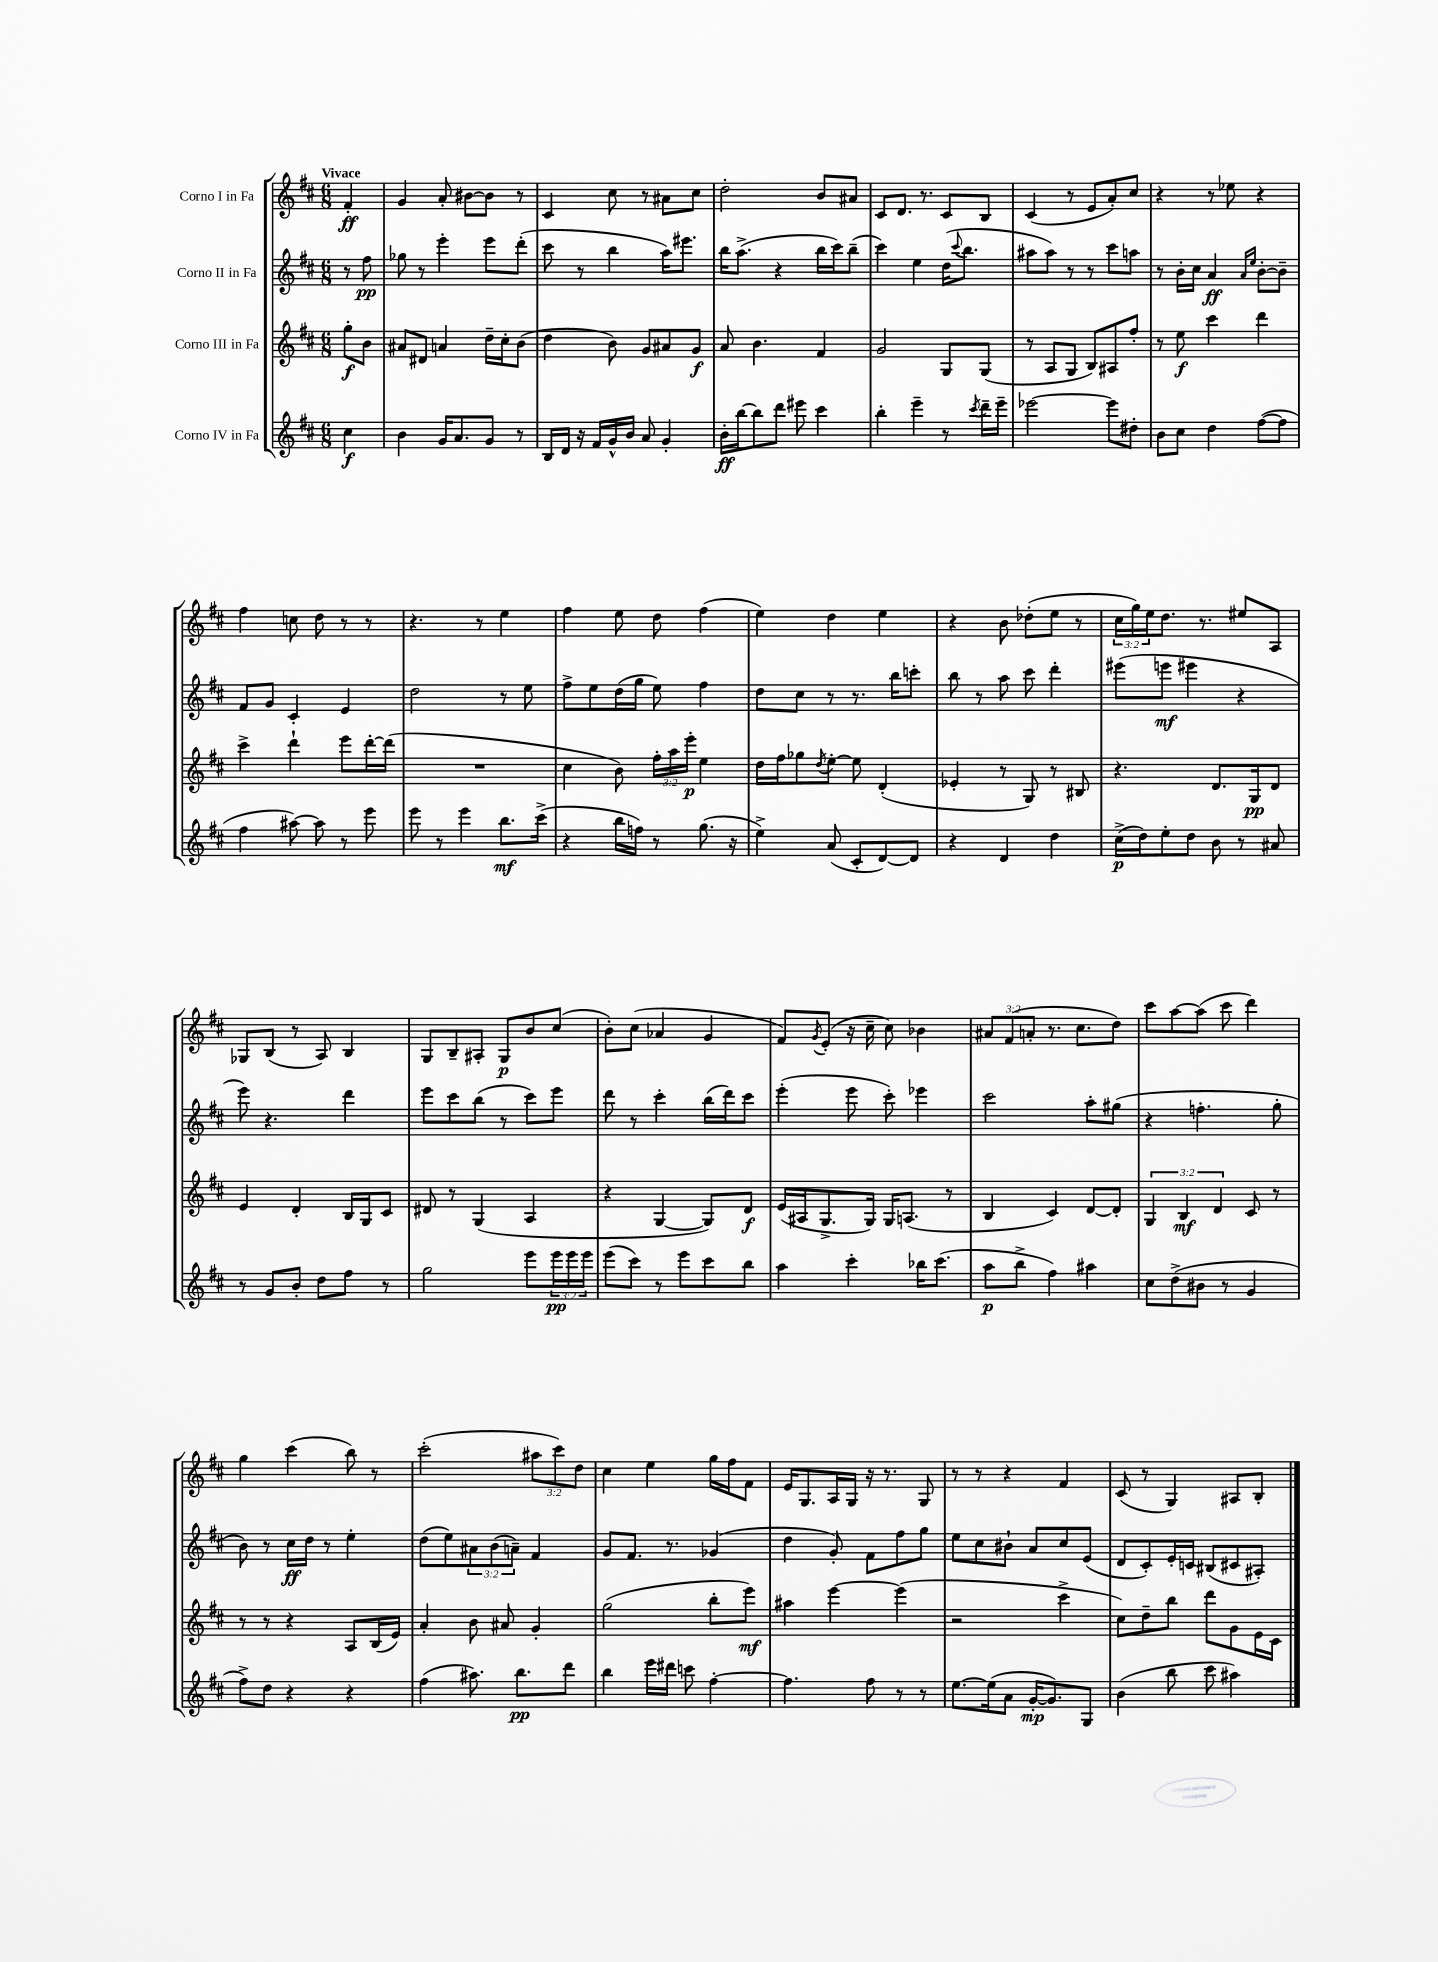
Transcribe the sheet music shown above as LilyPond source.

<<
\new StaffGroup <<
\new Staff = "s0" \with { instrumentName = "Corno I in Fa" } {
    \clef treble \key d \major \numericTimeSignature \time 6/8 \override Staff.TupletNumber.text = #tuplet-number::calc-fraction-text \partial 4 \tempo "Vivace"
    fis'4-.\ff |
    g'4 a'8-. bis'8~ bis'8 r8 |
    cis'4 cis''8 r8 ais'8 cis''8 |
    d''2-. b'8 ais'8 |
    cis'8 d'8. r8. cis'8 b8 |
    cis'4( r8 e'8 a'8-.) cis''8 |
    r4 r8 ees''8 r4 |
    fis''4 c''8 d''8 r8 r8 |
    r4. r8 e''4 |
    fis''4 e''8 d''8 fis''4( |
    e''4) d''4 e''4 |
    r4 b'8 des''8-.( e''8 r8 |
    \tuplet 3/2 { cis''16 g''16) e''16 } d''8. r8. eis''8 a8 |
    ges8 b8( r8 a8) b4 |
    g8 b8-- ais8-. g8\p b'8 cis''8( |
    b'8-.) cis''8( aes'4 g'4 |
    fis'8) \acciaccatura { g'8 } e'8-.( r16 cis''16-- cis''8) bes'4 |
    \tuplet 3/2 { ais'8 fis'8( a'8-. } r8. cis''8. d''8) |
    cis'''8 a''8~ a''8( cis'''8 d'''4) |
    g''4 cis'''4( b''8) r8 |
    cis'''2-.( \tuplet 3/2 { ais''8 cis'''8) d''8 } |
    cis''4 e''4 g''16 fis''16 fis'8 |
    e'16 g8. a16 g16 r16 r8. g8 |
    r8 r8 r4 fis'4 |
    cis'8( r8 g4) ais8 b8-. \bar "|." |
}
\new Staff = "s1" \with { instrumentName = "Corno II in Fa" } {
    \clef treble \key d \major \numericTimeSignature \time 6/8 \override Staff.TupletNumber.text = #tuplet-number::calc-fraction-text \partial 4
    r8 fis''8\pp |
    ges''8 r8 e'''4-. e'''8 d'''8-.( |
    cis'''8 r8 b''4 a''16) eis'''8. |
    b''16 a''8.->( r4 b''16 cis'''16) b''8--( |
    cis'''4) e''4 d''16( \appoggiatura { cis'''8 } b''8. |
    ais''8 ais''8) r8 r8 cis'''8 a''8 |
    r8 b'16-. cis''16 a'4\ff \grace { a'16 e''16 } b'8~-. b'8-- |
    fis'8 g'8 cis'4-. e'4 |
    d''2 r8 e''8 |
    fis''8-> e''8 d''16( g''16 e''8) fis''4 |
    d''8 cis''8 r8 r8. b''16 c'''8-. |
    b''8 r8 a''8 cis'''8 d'''4-. |
    eis'''8( e'''8\mf eis'''4 r4 |
    e'''8) r4. d'''4 |
    e'''8 cis'''8 b''8( r8 cis'''8) e'''8 |
    d'''8 r8 cis'''4-. b''16( d'''16) cis'''8 |
    e'''4-.( e'''8 cis'''8-.) ees'''4 |
    cis'''2 a''8-. gis''8( |
    r4 f''4.-. g''8-. |
    b'8) r8 cis''16\ff d''16 r8 e''4-. |
    d''8( e''8) \tuplet 3/2 { ais'8 b'8( a'8--) } fis'4 |
    g'8 fis'8. r8. ges'4( |
    d''4 g'8-.) fis'8 fis''8 g''8 |
    e''8 cis''8 bis'8-! a'8 cis''8 e'8( |
    d'8 cis'8-.) e'16-. c'16 bis8( cis'8 ais8-.) \bar "|." |
}
\new Staff = "s2" \with { instrumentName = "Corno III in Fa" } {
    \clef treble \key d \major \numericTimeSignature \time 6/8 \override Staff.TupletNumber.text = #tuplet-number::calc-fraction-text \partial 4
    g''8-.\f b'8 |
    ais'8 dis'8 a'4 d''16-- cis''16-. b'8( |
    d''4 b'8) g'8 ais'8 g'8\f |
    a'8 b'4. fis'4 |
    g'2 g8 g8( |
    r8 a8 g8 b8) ais8 fis''8-. |
    r8 e''8\f cis'''4 d'''4 |
    cis'''4-> d'''4-! e'''8 d'''16~-. d'''16( |
    R2. |
    cis''4 b'8) \tuplet 3/2 { fis''16-. a''16 e'''16-.\p } e''4 |
    d''16 fis''16 ges''8 \acciaccatura { d''8 } e''8~-. e''8 d'4-.( |
    ees'4-. r8 g8) r8 bis8 |
    r4. d'8. g16\pp d'8 |
    e'4 d'4-. b16 g16 cis'8 |
    dis'8 r8 g4( a4 |
    r4 g4~ g8) d'8\f |
    e'16( ais16 g8.-> g16) g16 a8.( r8 |
    b4 cis'4) d'8~ d'8-. |
    \tuplet 3/2 { g4 b4\mf d'4 } cis'8 r8 |
    r8 r8 r4 a8 b16( e'16) |
    a'4-. b'8 ais'8 g'4-. |
    g''2( b''8-. e'''8\mf) |
    ais''4 e'''4~ e'''4( |
    r2 cis'''4-> |
    cis''8) d''8-- b''8 d'''8 g'8 e'16 cis'16 \bar "|." |
}
\new Staff = "s3" \with { instrumentName = "Corno IV in Fa" } {
    \clef treble \key d \major \numericTimeSignature \time 6/8 \override Staff.TupletNumber.text = #tuplet-number::calc-fraction-text \partial 4
    cis''4\f |
    b'4 g'16 a'8. g'8 r8 |
    b16 d'16 r16 fis'16 g'16-^ b'16 a'8 g'4-. |
    b'16-.\ff b''16~ b''8 d'''8 eis'''8 cis'''4 |
    b''4-. e'''4-- r8 \acciaccatura { cis'''8 } d'''16-- e'''16-- |
    ees'''2~ ees'''8 dis''8-. |
    b'8 cis''8 d''4 fis''8~( fis''8 |
    fis''4 ais''8~) ais''8 r8 e'''8 |
    e'''8 r8 e'''4 b''8.\mf cis'''16->( |
    r4 b''16 f''16) r8 g''8.( r16 |
    e''4->) a'8( cis'8-. d'8~) d'8 |
    r4 d'4 d''4 |
    cis''16->\p( d''16) e''8-. d''8 b'8 r8 ais'8 |
    r8 g'8 b'8-. d''8 fis''8 r8 |
    g''2 e'''8 \tuplet 3/2 { e'''16\pp e'''16 e'''16 } |
    e'''8( cis'''8) r8 e'''8 cis'''8 b''8 |
    a''4 cis'''4-. bes''16 cis'''8.( |
    a''8\p b''8-> fis''4) ais''4 |
    cis''8 d''8->( bis'8 r8 g'4 |
    fis''8->) d''8 r4 r4 |
    fis''4( ais''8.) b''8.\pp d'''8 |
    b''4 e'''16 dis'''16 c'''8 fis''4~-. |
    fis''4. fis''8 r8 r8 |
    e''8.~ e''16( a'8 g'16~-.\mp g'8.) g8 |
    b'4( b''8 cis'''8 ais''4) \bar "|." |
}
>>
>>
\layout { \context { \Score \remove "Bar_number_engraver" } }
